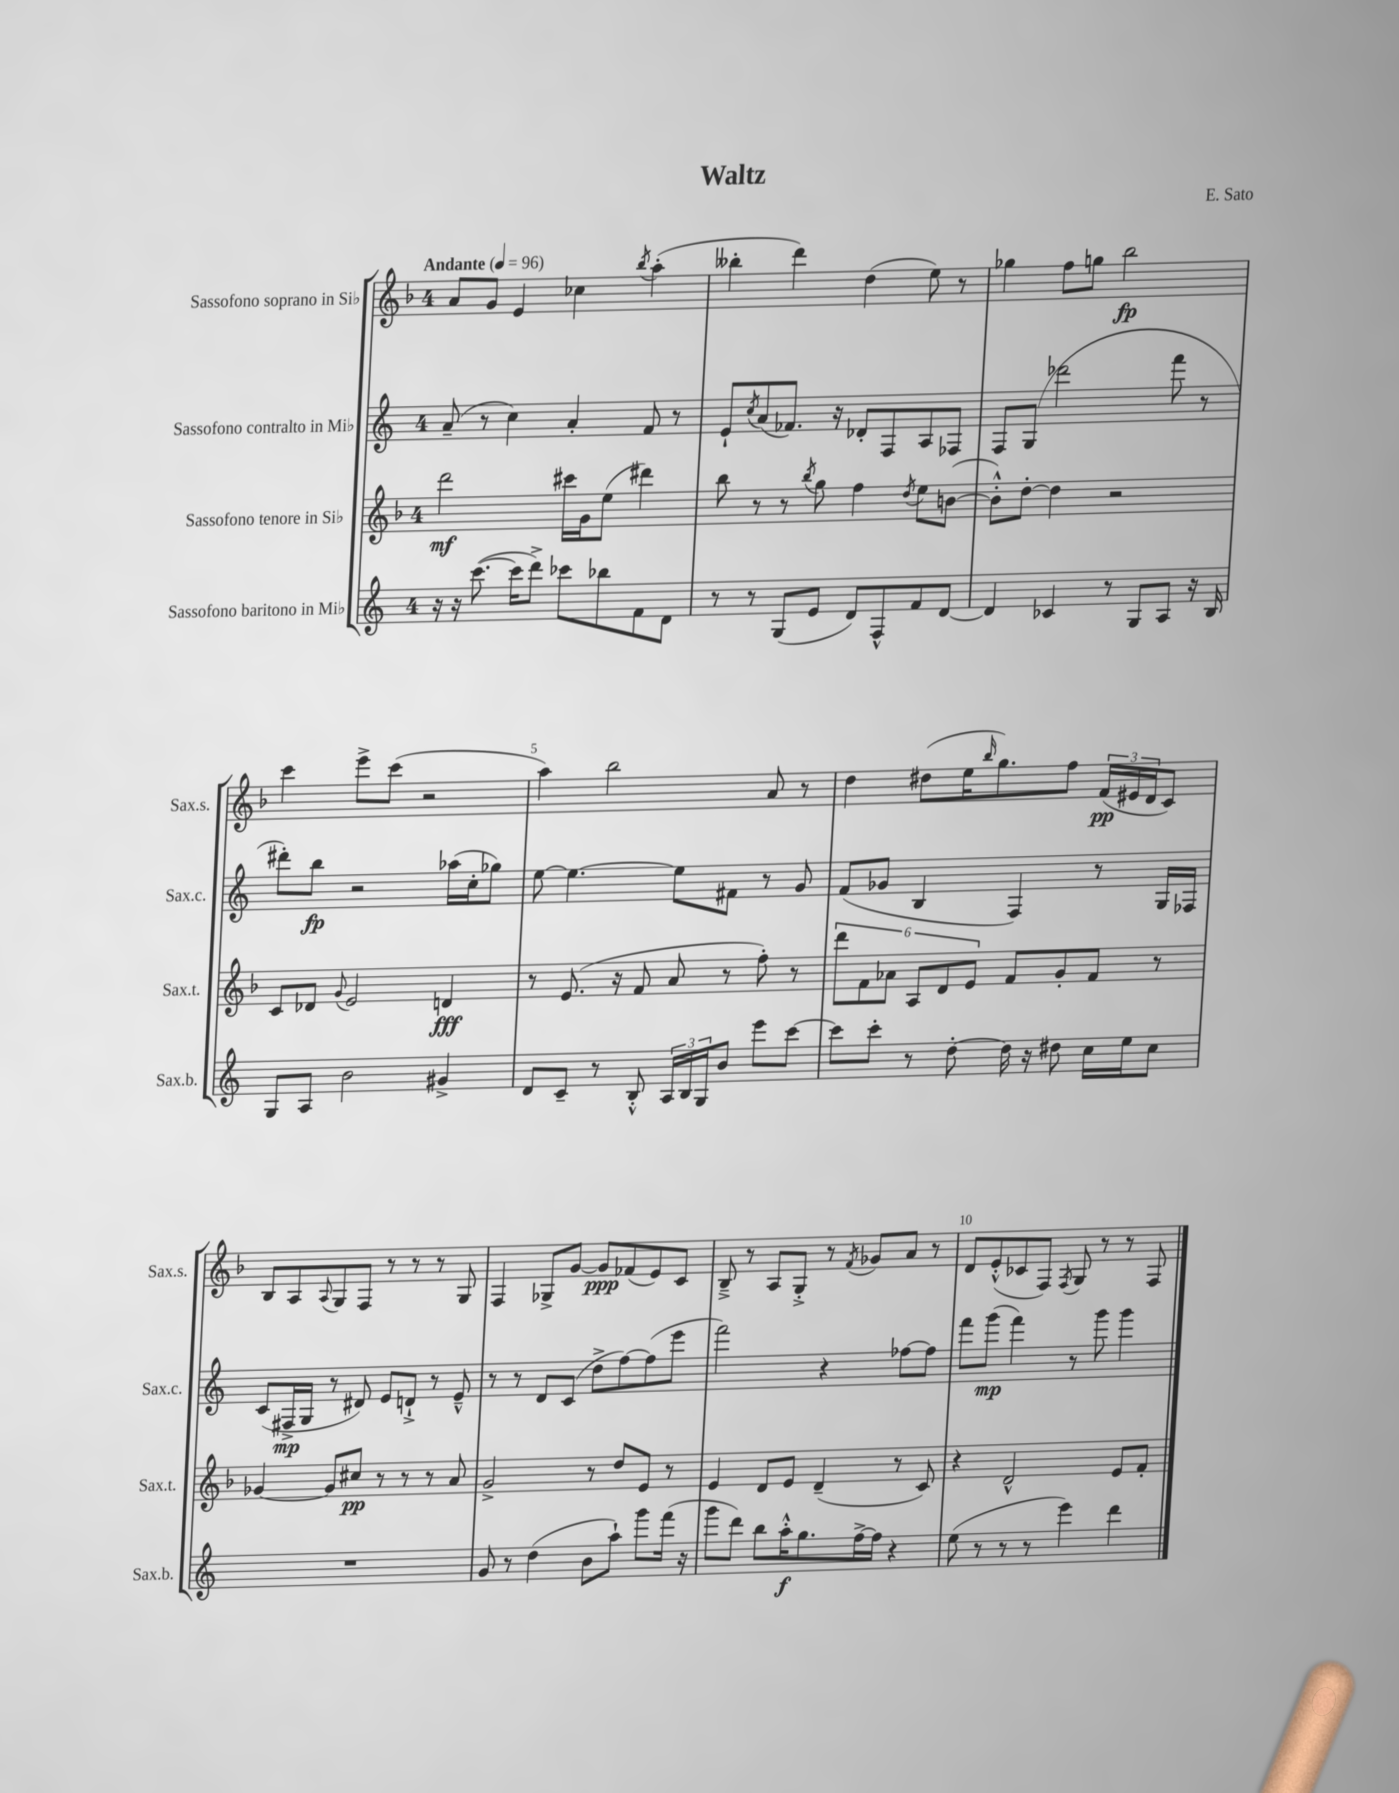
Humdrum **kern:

**kern	**kern	**kern	**kern
*staff4	*staff3	*staff2	*staff1
*clefG2	*clefG2	*clefG2	*clefG2
*k[]	*k[b-]	*k[]	*k[b-]
*M4/4	*M4/4	*M4/4	*M4/4
*MM96	*MM96	*MM96	*MM96
16r	2ddd	(8a~	8a
16r	.	.	.
([8.ccc	.	8r	8g
.	.	4cc)	4e
16ccc]	.	.	.
8ddd^)	.	.	.
8ccc-	16ccc#	4a'	4cc-
.	16g	.	.
8bb-	(8ee	.	.
.	.	.	8qbb-
8f	4ddd#)	8f	(4aa'
8d	.	8r	.
=	=	=	=
8r	8bb-	8e`	4bb--'
.	.	8qcc	.
8r	8r	(8a	.
(8G	8r	8.f-)	4ddd)
.	8qbb-	.	.
8e	8gg	.	.
.	.	16r	.
8d)	4ff	8d-'	(4dd
8F^^	.	8F	.
.	8qdd	.	.
8f	8ee	8A	8ee)
[8d	([8b	8F-	8r
=	=	=	=
4d]	8b'^^])	8F	4gg-
.	[8dd'	(8G	.
4c-	4dd]	2ddd-	8ff
.	.	.	8gg
8r	2r	.	2bb-
8G	.	.	.
8A	.	8fff	.
16r	.	8r	.
16B	.	.	.
=	=	=	=
8G	8c	8ddd#')	4ccc
8A	8d-	8bb	.
.	8qqg	.	.
2b	2e	2r	8eee^
.	.	.	(8ccc
.	.	.	2r
4g#^	4d	(16aa-	.
.	.	16cc'	.
.	.	8gg-)	.
=	=	=	=
8d	8r	[8ee	4aa)
8c~	(8.e	4.ee_	.
8r	.	.	2bb-
.	16r	.	.
8B'^^	8f	.	.
24A	8a	8ee]	.
24B	.	.	.
24G	.	.	.
8b	8r	8f#	.
8eee	8ff')	8r	8a
[8ccc	8r	8g	8r
=	=	=	=
8ccc]	12ddd	(8f	4dd
.	12f	.	.
8ccc'	.	8g-	.
.	12a-	.	.
8r	12A	4B	(8dd#
.	12d	.	.
[8dd'	.	.	16ee
.	12e	.	.
.	.	.	16qqbb-
.	.	.	8.gg)
16dd]	8f	4F)	.
16r	.	.	.
8dd#	8g'	.	8ff
16cc	8f	8r	(24f
.	.	.	24e#
16ee	.	.	.
.	.	.	24d
8cc	8r	16G	8c)
.	.	16F-	.
=	=	=	=
1r	[4g-	(8c	8B-
.	.	16F#^	8A
.	.	16G	.
.	.	.	8qqA
.	8g-]	8r	8G
.	8cc#	8d#)	8F
.	8r	8e	8r
.	8r	8d`^	8r
.	8r	8r	8r
.	8a	8e~^^	8G
=	=	=	=
8g	2g^	8r	4F
8r	.	8r	.
(4dd	.	8d	8G-^
.	.	(8c	[8g
8b	8r	8dd^	8g]
8aa`)	8dd	[8ff)	(8f-
8ggg	8e	(8ff]	8e)
(16fff	8r	8eee	8c
16r	.	.	.
=	=	=	=
8ggg	4e	2fff)	8B-~^
8ddd)	.	.	8r
8bb	8d	.	8A
16aa'^^	8e	.	8G'^
8.gg	.	.	.
.	(4d~	4r	8r
.	.	.	8qf
[16ff^	.	.	8g-
16ff]	.	.	.
4r	8r	[8ff-	8a
.	8c)	8ff-]	8r
=	=	=	=
(8ee	4r	8fff	8d
8r	.	(8ggg	(8e'^^
8r	2d^^	4fff)	8c-
8r	.	.	8F)
.	.	.	8qF
4eee)	.	8r	8G
.	.	8ggg	8r
4ddd	8e	4ggg	8r
.	8f'	.	8F
==	==	==	==
*-	*-	*-	*-
